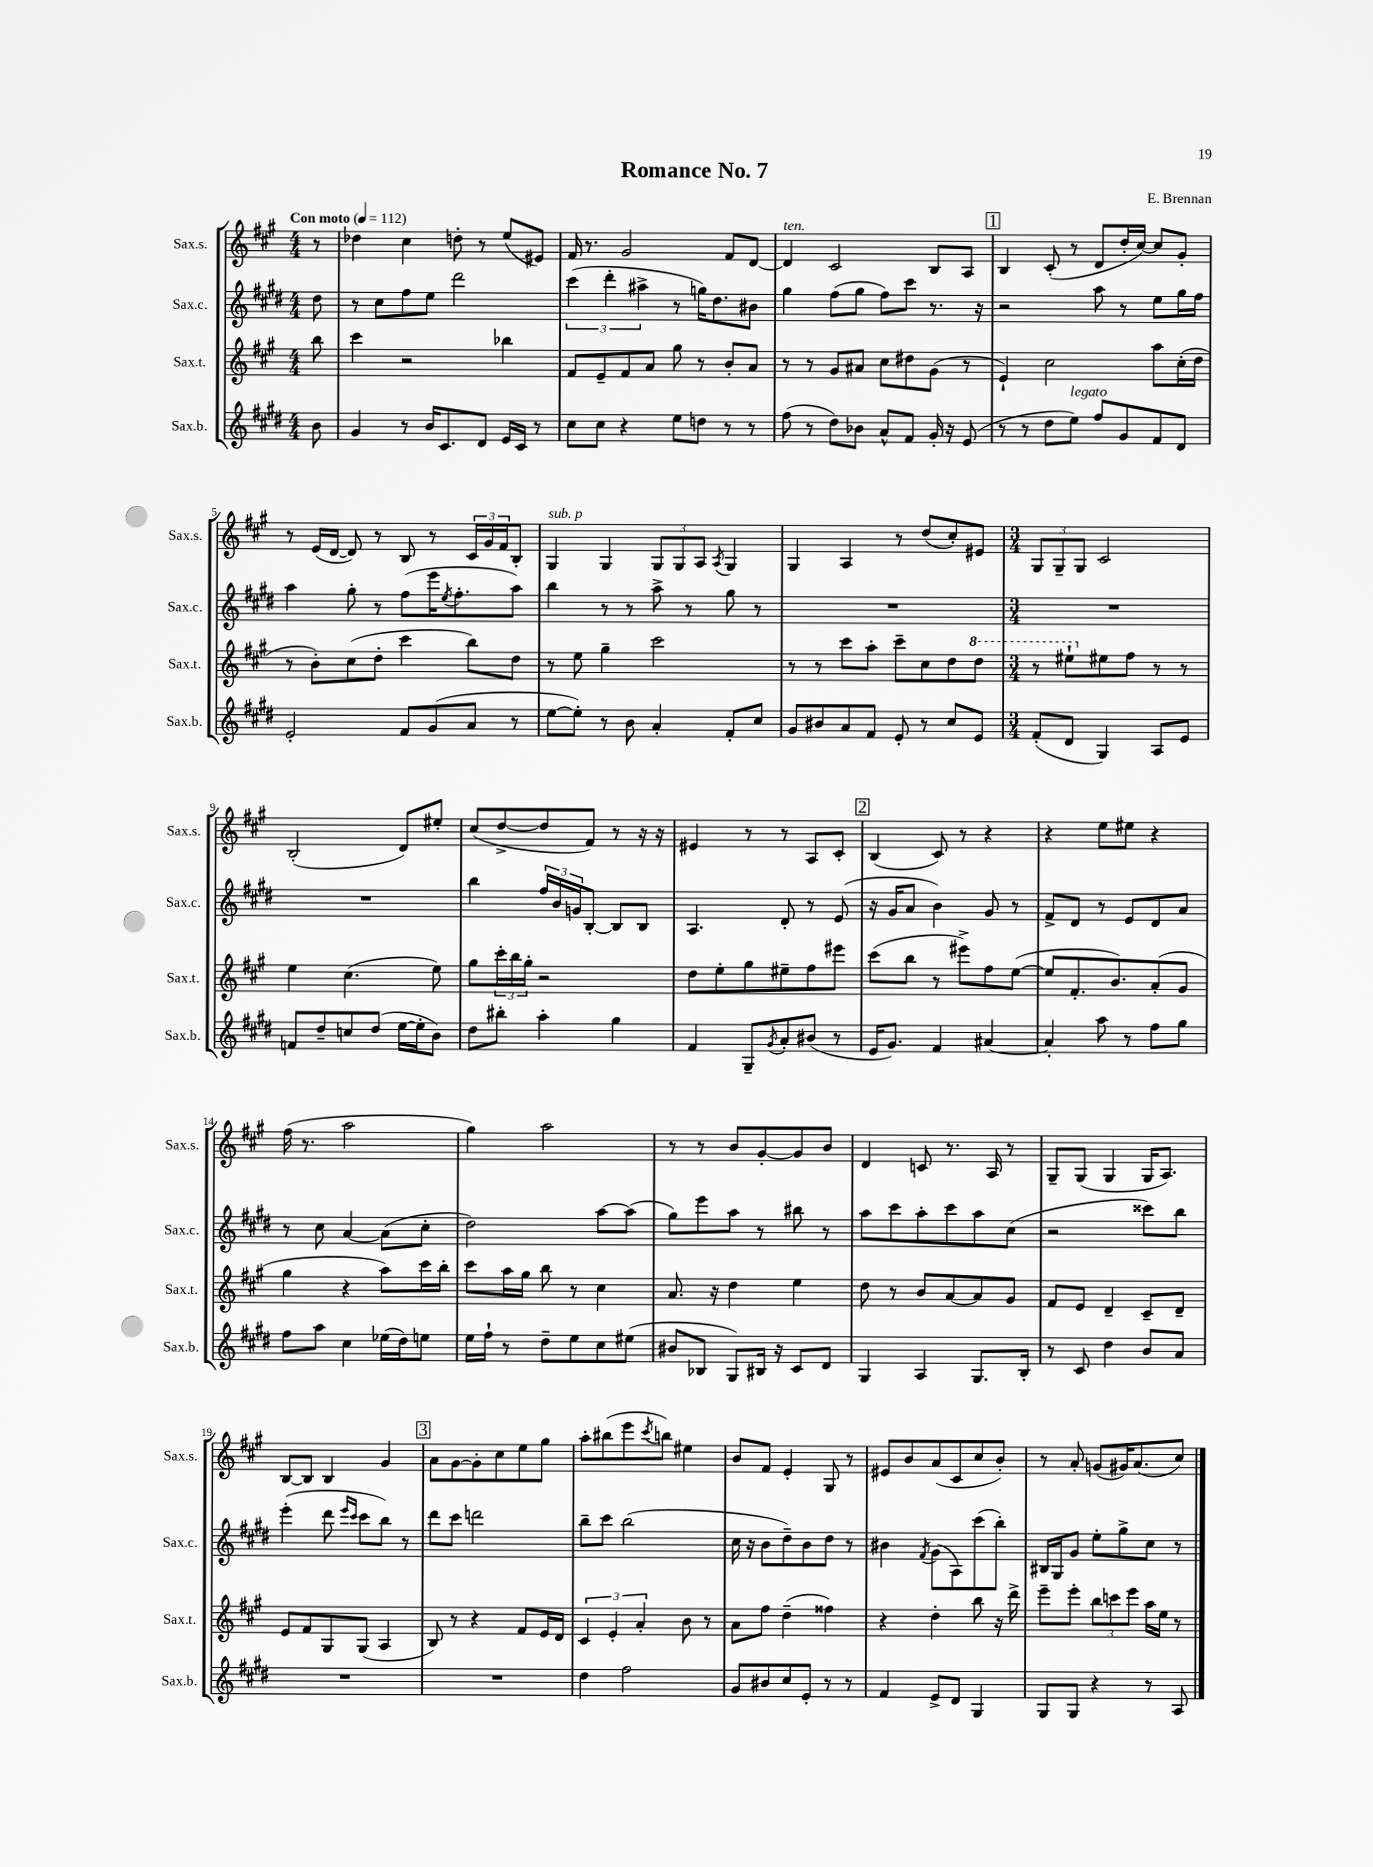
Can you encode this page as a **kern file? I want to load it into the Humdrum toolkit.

**kern	**kern	**kern	**kern
*staff4	*staff3	*staff2	*staff1
*clefG2	*clefG2	*clefG2	*clefG2
*k[f#c#g#d#]	*k[f#c#g#]	*k[f#c#g#d#]	*k[f#c#g#]
*M4/4	*M4/4	*M4/4	*M4/4
*MM112	*MM112	*MM112	*MM112
8b	8bb	8dd#	8r
=	=	=	=
4g#	4ccc#	8r	4dd-
.	.	8cc#	.
8r	2r	8ff#	4cc#
16b	.	8ee	.
8.c#	.	.	.
.	.	2ddd#	8dd'
8d#	.	.	8r
16e	4bb-	.	(8ee
16c#	.	.	.
8r	.	.	8e#)
=	=	=	=
8cc#	8f#	(6ccc#	16f#
.	.	.	8.r
8cc#	8e~	.	.
.	.	6ddd#'	.
4r	8f#	.	2g#
.	.	6aa#^	.
.	8a	.	.
8ee	8gg#	8r	.
8dd	8r	16gg)	.
.	.	8.dd#	.
8r	8b'	.	8f#
8r	8a	8b#	[8d
=	=	=	=
(8ff#	8r	4gg#	4d]
8r	8r	.	.
8dd#)	8g#	(8ff#	2c#
8b-	8a#	8gg#	.
8a^^	8cc#	8ff#)	.
8f#	8dd#	8ccc#	.
16g#'	(8g#	8.r	8B
16r	.	.	.
(8e	8r	.	8A
.	.	16r	.
=	=	=	=
8r	4e`)	2r	4B
8r	.	.	.
8dd#	2cc#	.	(8c#'
8ee)	.	.	8r
8ff#	.	8aa	8d
8g#	.	8r	16dd'
.	.	.	[16cc#)
8f#	8aa	8ee	8cc#]
8d#	(16cc#'	16gg#	8g#'
.	16dd	16ff#	.
=	=	=	=
2e'	8r	4aa	8r
.	8b')	.	(16e
.	.	.	[16d
.	(8cc#	8gg#'	8d])
.	8dd'	8r	8r
8f#	4ccc#	(8ff#	8B
(8g#	.	16eee	8r
.	.	8qee	.
.	.	8.ff#'	.
8a	8bb)	.	24c#
.	.	.	24g#
.	.	.	24f#
8r	8dd	8aa)	8B'
=	=	=	=
[8ee	8r	4bb	4G#
8ee'])	8ee	.	.
8r	4gg#~	8r	4G#
8b	.	8r	.
4a'	2ccc#	8aa^	12G#
.	.	.	12G#
.	.	8r	.
.	.	.	12A
.	.	.	8qA
8f#'	.	8gg#	4G#
8cc#	.	8r	.
=	=	=	=
8g#	8r	1r	4G#
8b#	8r	.	.
8a	8ccc#	.	4A
8f#	8aa'	.	.
8e'	8ccc#~	.	8r
8r	8cc#	.	(8dd
8cc#	8dd	.	8cc#')
8e	8ddd	.	8e#
=	=	=	=
*M3/4	*M3/4	*M3/4	*M3/4
(8f#'	8r	2.r	12G#
.	.	.	12G#~
8d#	8eee#`	.	.
.	.	.	12G#
4G#)	8ee#	.	2c#
.	8ff#	.	.
8A	8r	.	.
8e	8r	.	.
=	=	=	=
8f	4ee	2.r	(2B'
8dd#~	.	.	.
8cc	(4.cc#	.	.
(8dd#	.	.	.
[16ee	.	.	8d)
16ee']	.	.	.
8b)	8ee)	.	8ee#'
=	=	=	=
8dd#	8gg#	4bb	(8cc#
8bb#'	24ccc#'	.	[8dd^
.	24bb	.	.
.	24gg#'	.	.
4aa'	2r	24ff#	8dd]
.	.	24b	.
.	.	24g	.
.	.	[8B'	8f#)
4gg#	.	8B]	8r
.	.	8B	16r
.	.	.	16r
=	=	=	=
4f#	8dd	4.A	4e#
.	8ee'	.	.
8G#~	8gg#	.	8r
8qg#	.	.	.
8a'	8ee#~	8d#'	8r
(8b#	8ff#	8r	8A
8r	8eee#	(8e	8c#'
=	=	=	=
16e	(8ccc#	16r	(4B
8.g#)	.	16g#	.
.	8bb	8a	.
4f#	8r	4b)	8c#)
.	8eee#^)	.	8r
[4a#	8ff#	8g#	4r
.	([8ee	8r	.
=	=	=	=
4a#']	8ee]	8f#^	4r
.	8.f#'	8d#	.
8aa	.	8r	8ee
.	8.b)	.	.
8r	.	8e	8ee#
8ff#	(8a'	8d#	4r
8gg#	8g#	8a	.
=	=	=	=
8ff#	4gg#	8r	(16ff#
.	.	.	8.r
8aa	.	8cc#	.
4cc#	4r	[4a	2aa
(16ee-	8aa)	(8a]	.
16dd#)	.	.	.
8ee	16ccc#	8cc#'	.
.	16bb'	.	.
=	=	=	=
16ee	8ccc#	2dd#)	4gg#)
16ff#`	.	.	.
8r	16aa	.	.
.	16gg#	.	.
8dd#~	8bb	.	2aa
8ee	8r	.	.
8cc#	4cc#	[8aa	.
(8ee#	.	(8aa]	.
=	=	=	=
8b#	8.a	8gg#)	8r
8B-	.	8eee	8r
.	16r	.	.
8G#)	4dd	8aa	8b
16B#	.	8r	[8g#'
16r	.	.	.
8c#	4ee	8bb#	8g#]
8d#	.	8r	8b
=	=	=	=
4G#	8dd	8aa	4d
.	8r	8ccc#	.
4A	8b	8aa'	8c
.	[8a	8ccc#	8.r
8.G#	8a]	8aa	.
.	.	.	16A
.	8g#	(8cc#	8r
16B'	.	.	.
=	=	=	=
8r	8f#	2r	8G#~
8c#	8e	.	(8G#
4dd#	4d~	.	4G#
8b	8c#~	8ccc##)	16G#
.	.	.	8.A)
8a	8d~	8bb	.
=	=	=	=
2.r	8e	(4eee'	[8B
.	8f#	.	8B]
.	8G#	8ddd#	4B
.	.	16qqeee	.
.	.	16qqccc#	.
.	(8G#	8ccc#	.
.	4A	8bb)	4g#
.	.	8r	.
=	=	=	=
2.r	8B)	8ddd#	8a
.	8r	8ccc#	[8g#
.	4r	2ddd	8g#']
.	.	.	8cc#
.	8f#	.	8ee
.	16e	.	8gg#
.	16d	.	.
=	=	=	=
4dd#	6c#	8bb~	8aa'
.	.	8ccc#	(8bb#
.	6e'	.	.
2ff#	.	(2bb	8eee
.	6a'	.	.
.	.	.	8qccc#
.	.	.	8bb)
.	8b	.	4ee#
.	8r	.	.
=	=	=	=
8g#	8a	16cc#	8b
.	.	16r	.
8b#	8ff#	8b	8f#
8cc#	(4dd~	8dd#~)	4e'
8e'	.	8b	.
8r	4ff##)	8dd#	8G#
8r	.	8r	8r
=	=	=	=
4f#	4r	4b#	8e#
.	.	.	8b
.	.	8qf#	.
8e^	4dd'	(8g#	(8a
8d#	.	8A)	8c#
4G#	8bb	(8ccc#	8cc#
.	16r	8bb')	8b')
.	16ddd^	.	.
=	=	=	=
8G#	8eee~	16B#	8r
.	.	16G#	.
8G#	8eee'	8g#	8a'
4r	12bb	8ee'	(8g
.	12ccc	.	.
.	.	8gg#^	16g#)
.	12eee	.	.
.	.	.	(8.a
8r	16aa	8cc#	.
.	16ee	.	.
8A	8r	8r	8cc#)
==	==	==	==
*-	*-	*-	*-
